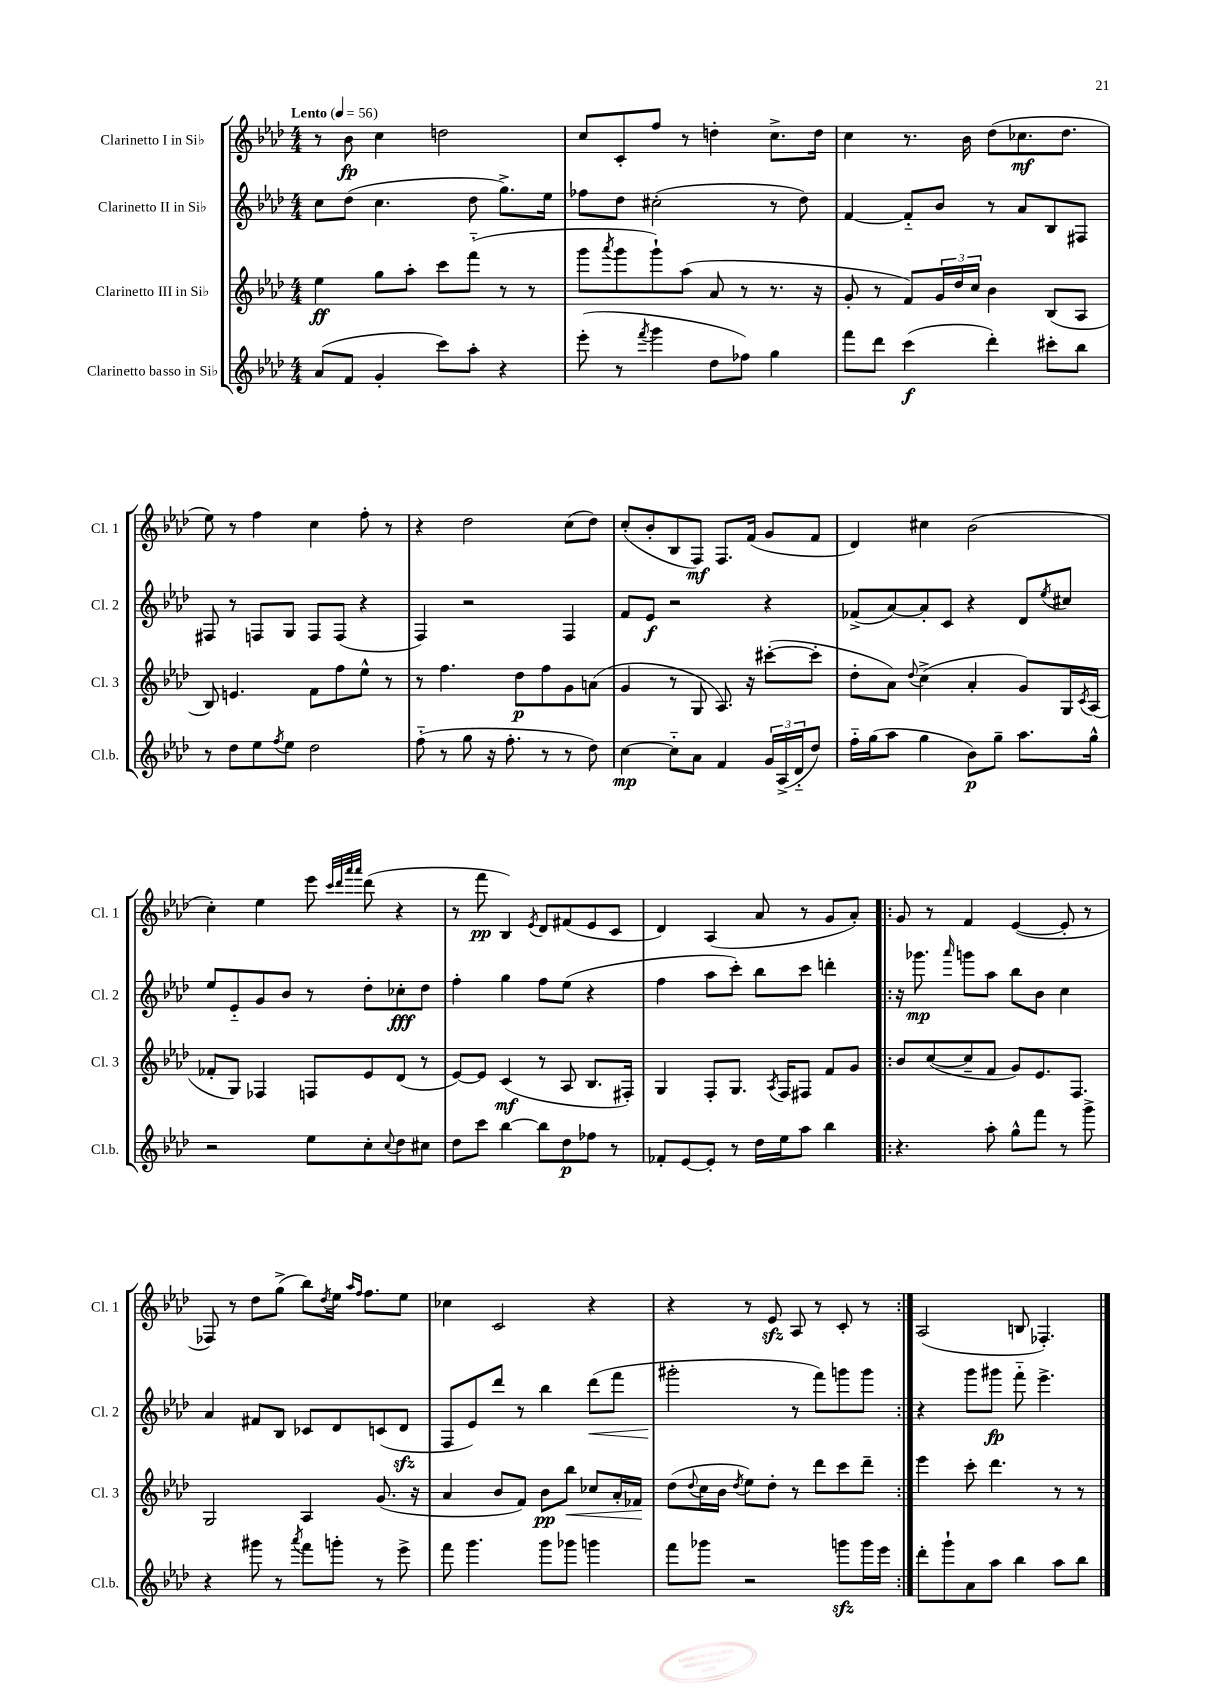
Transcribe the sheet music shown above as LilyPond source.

<<
\new StaffGroup <<
\new Staff = "s0" \with { instrumentName = "Clarinetto I in Sib" shortInstrumentName = "Cl. 1" } {
    \clef treble \key aes \major \numericTimeSignature \time 4/4 \tempo "Lento" 4 = 56
    r8 bes'8\fp c''4 d''2 |
    c''8 c'8-. f''8 r8 d''4-. c''8.-> d''16 |
    c''4 r8. bes'16 des''8( ces''8.\mf des''8. |
    ees''8) r8 f''4 c''4 f''8-. r8 |
    r4 des''2 c''8( des''8) |
    c''8-.( bes'8-. bes8 f8\mf) f8. f'16( g'8 f'8 |
    des'4) cis''4 bes'2( |
    c''4-.) ees''4 ees'''8 \grace { c'''32 des'''32 aes'''32 aes'''32 } des'''8( r4 |
    r8 f'''8\pp bes4) \acciaccatura { ees'8 } des'8 fis'8( ees'8 c'8 |
    des'4) aes4( aes'8 r8 g'8 aes'8-.) |
    \repeat volta 2 { g'8 r8 f'4 ees'4~( ees'8-. r8 |
    fes8) r8 des''8 g''8->( bes''8) \acciaccatura { des''8 } ees''16 \grace { aes''16 f''16 } f''8. ees''8 |
    ces''4 c'2 r4 |
    r4 r8 ees'8\sfz aes8 r8 c'8-. r8 | }
    aes2( b8 fes4.-.) \bar "|." |
}
\new Staff = "s1" \with { instrumentName = "Clarinetto II in Sib" shortInstrumentName = "Cl. 2" } {
    \clef treble \key aes \major \numericTimeSignature \time 4/4
    c''8 des''8( c''4. des''8 g''8.->) ees''16 |
    fes''8 des''8 cis''2-.( r8 des''8) |
    f'4~ f'8-_ bes'8 r8 aes'8 bes8 fis8 |
    fis8 r8 f8 g8 f8 f8( r4 |
    f4) r2 f4 |
    f'8 ees'8\f r2 r4 |
    fes'8->( aes'8~) aes'8-. c'8 r4 des'8 \acciaccatura { ees''8 } cis''8 |
    ees''8 ees'8-_ g'8 bes'8 r8 des''8-. ces''8-.\fff des''8 |
    f''4-. g''4 f''8 ees''8( r4 |
    f''4 aes''8 c'''8-.) bes''8 c'''8 d'''4-. |
    \repeat volta 2 { r16 ges'''8.\mp \grace { aes'''16 } g'''8 aes''8 bes''8 bes'8 c''4 |
    aes'4 fis'8 bes8 ces'8 des'8 c'8( des'8\sfz |
    f8 ees'8) des'''8 r8 bes''4 des'''8\<( f'''8 |
    gis'''2-.\! r8 f'''8) g'''8 g'''8 | }
    r4 g'''8 gis'''8\fp f'''8-_ ees'''4.-> \bar "|." |
}
\new Staff = "s2" \with { instrumentName = "Clarinetto III in Sib" shortInstrumentName = "Cl. 3" } {
    \clef treble \key aes \major \numericTimeSignature \time 4/4
    ees''4\ff g''8 aes''8-. c'''8 f'''8-_( r8 r8 |
    g'''8 \acciaccatura { aes'''8 } g'''8 g'''8-!) aes''8( aes'8 r8 r8. r16 |
    g'8-. r8 f'8) \tuplet 3/2 { g'16 des''16 c''16 } bes'4 bes8( aes8 |
    bes8) e'4. f'8 f''8 ees''8-^ r8 |
    r8 f''4. des''8\p f''8 g'8 a'8( |
    g'4 r8 g8 aes8.) r16 cis'''8~-.( cis'''8-. |
    des''8-. aes'8) \appoggiatura { des''8 } c''4->( aes'4-. g'8) g16 \acciaccatura { c'8 } aes16( |
    fes'8-. g8) fes4 f8 ees'8 des'8( r8 |
    ees'8~) ees'8 c'4\mf( r8 aes8 bes8. fis16-.) |
    g4 f8-. g8. \acciaccatura { aes8 } f16 fis8 f'8 g'8 |
    \repeat volta 2 { bes'8 c''8~( c''8-- f'8 g'8) ees'8. f8. |
    g2 aes4 g'8.( r16 |
    aes'4 bes'8 f'8) bes'8\pp bes''8\< ces''8 aes'16-. fes'16\! |
    des''8( \appoggiatura { des''8 } c''16 bes'16 \acciaccatura { des''8 } ees''8) des''8-. r8 des'''8 c'''8 des'''8-- | }
    ees'''4 c'''8-. des'''4. r8 r8 \bar "|." |
}
\new Staff = "s3" \with { instrumentName = "Clarinetto basso in Sib" shortInstrumentName = "Cl.b." } {
    \clef treble \key aes \major \numericTimeSignature \time 4/4
    aes'8( f'8 g'4-. c'''8) aes''8-. r4 |
    ees'''8-.( r8 \acciaccatura { f'''8 } g'''4 des''8 fes''8) g''4 |
    f'''8 des'''8 c'''4\f( des'''4-.) cis'''8-. bes''8 |
    r8 des''8 ees''8 \acciaccatura { f''8 } ees''8 des''2 |
    f''8-_( r8 g''8 r16 f''8.-. r8 r8 des''8) |
    c''4~\mp c''8-_ aes'8 f'4 \tuplet 3/2 { g'16 aes16->( des'16-_ } des''8) |
    f''16-_ g''16( aes''8 g''4 bes'8\p) g''8-- aes''8. g''16-^ |
    r2 ees''8 c''8-. \appoggiatura { c''8 } des''8 cis''8 |
    des''8 c'''8 bes''4~ bes''8 des''8\p fes''8 r8 |
    fes'8-. ees'8~ ees'8-. r8 des''16 ees''16 aes''8 bes''4 |
    \repeat volta 2 { r4. aes''8-. g''8-^ f'''8 r8 g'''8-> |
    r4 gis'''8 r8 \acciaccatura { aes'''8 } f'''8 g'''8-. r8 ees'''8-> |
    f'''8 g'''4. g'''8 ges'''8 g'''4 |
    f'''8 ges'''8 r2 g'''8\sfz g'''16 ees'''16 | }
    des'''8-. g'''8-! aes'8 aes''8 bes''4 aes''8 bes''8 \bar "|." |
}
>>
>>
\layout { \context { \Score \remove "Bar_number_engraver" } }
